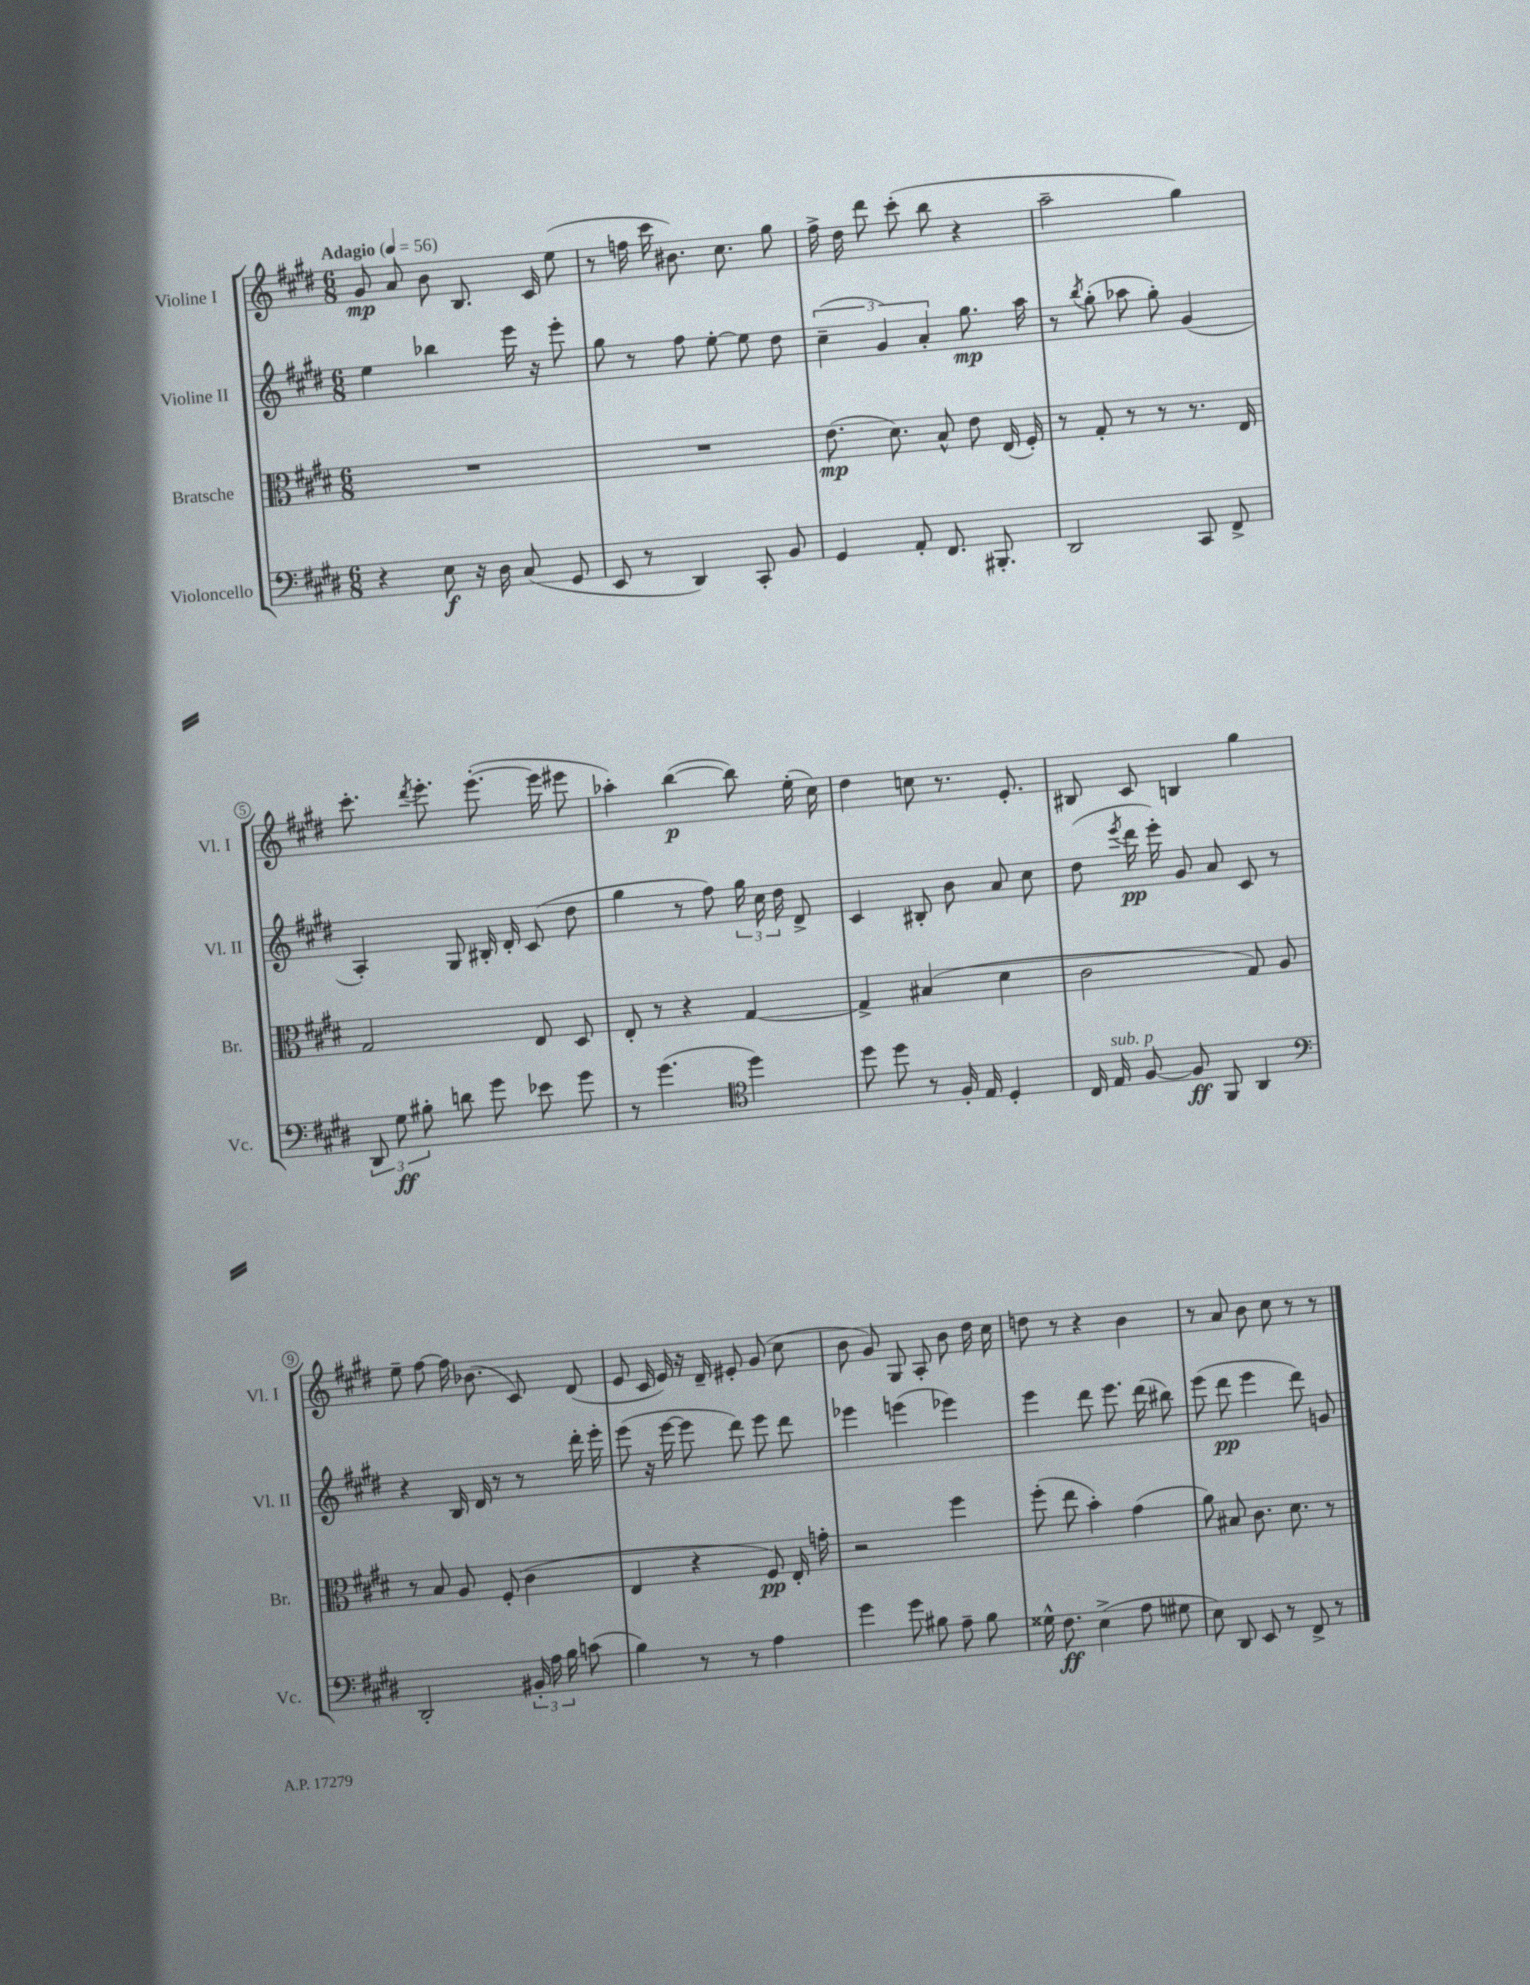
<<
\new StaffGroup <<
\new Staff = "s0" \with { instrumentName = "Violine I" shortInstrumentName = "Vl. I" } {
    \clef treble \key e \major \numericTimeSignature \time 6/8 \tempo "Adagio" 4 = 56
    \autoBeamOff gis'8\mp a'8 b'8 b8. cis'16 e''8( |
    r8 f''16 cis'''16 bis'8.) cis''8. gis''8 |
    fis''16-> dis''16 dis'''8 cis'''8-.( b''8 r4 |
    a''2-- gis''4) |
    cis'''8.-. \acciaccatura { dis'''8 } e'''8.-. e'''8.~-.( e'''16 eis'''8 |
    aes''4-.) b''4~\p( b''8) e''16-.( cis''16) |
    dis''4 c''8 r8. e'8.-. |
    bis8 cis'8 b4 gis''4 |
    e''8-- fis''8~ fis''16 bes'8.( cis'8) dis'8( |
    e'8 cis'16 e'16) r16 dis'16-- eis'8-. gis'8( cis''8 |
    b'8 gis'8) gis8 a8-. b'8 dis''16 cis''16 |
    d''8 r8 r4 b'4 |
    r8 a'8 b'8 cis''8 r8 r8 \bar "|." |
}
\new Staff = "s1" \with { instrumentName = "Violine II" shortInstrumentName = "Vl. II" } {
    \clef treble \key e \major \numericTimeSignature \time 6/8
    \autoBeamOff e''4 bes''4 e'''16 r16 e'''8-. |
    gis''8 r8 fis''8 e''8~-. e''8 dis''8 |
    \tuplet 3/2 { cis''4--( gis'4) a'4-. } gis''8.\mp a''16 |
    r8 \acciaccatura { b''8 } gis''8-.( aes''8 gis''8-.) gis'4( |
    a4-.) gis8 bis16-. dis'16-. cis'8( dis''8 |
    gis''4 r8 fis''8) \tuplet 3/2 { gis''16 cis''16 dis''16 } dis'8-> |
    cis'4 bis8-. b'8 a'8 cis''8 |
    dis''8( \acciaccatura { e'''8 } dis'''16\pp e'''16-.) gis'8 a'8 cis'8 r8 |
    r4 b16 dis'16 r8 r8 dis'''16-. e'''16-. |
    e'''8( r16 e'''16~ e'''8 dis'''8) e'''8 dis'''8 |
    ees'''4 e'''4( ees'''4) |
    e'''4 dis'''8 e'''8. dis'''16( bis''8) |
    e'''8( dis'''8\pp e'''4 dis'''8) g'8 \bar "|." |
}
\new Staff = "s2" \with { instrumentName = "Bratsche" shortInstrumentName = "Br." } {
    \clef alto \key e \major \numericTimeSignature \time 6/8
    \autoBeamOff R2. |
    R2. |
    e'8.\mp( dis'8.) b8-^ e'8 e16( fis16-.) |
    r8 gis8-. r8 r8 r8. e16 |
    gis2 e8 dis8 |
    e8-. r8 r4 gis4~ |
    gis4-> bis4( dis'4 |
    cis'2 gis8) a8 |
    r8 b8 a8 fis8-.( cis'4 |
    e4 r4 fis8\pp) e16-. g'16-. |
    r2 fis''4 |
    fis''8-.( e''8 b'4-.) gis'4( |
    a'8) bis8 cis'8. dis'8. r8 \bar "|." |
}
\new Staff = "s3" \with { instrumentName = "Violoncello" shortInstrumentName = "Vc." } {
    \clef bass \key e \major \numericTimeSignature \time 6/8
    \autoBeamOff r4 e8\f r16 dis16 cis8( gis,8 |
    e,8 r8 dis,4) cis,8-. b,8 |
    gis,4 a,8-. fis,8. bis,,8.-. |
    dis,2 cis,8 fis,8-> |
    \tuplet 3/2 { dis,8 gis8\ff bis8-. } d'8 gis'8 ees'8 gis'8 |
    r8 gis'4.( \clef tenor dis''4) |
    dis''8 dis''8 r8 fis16-. e16 dis4-. |
    cis16 e16^\markup { \italic "sub. p" } fis8~ fis8\ff fis,8 a,4 |
    \clef bass dis,2-. \tuplet 3/2 { bis,16-. a16 b16 } c'8( |
    b4) r8 r8 a4 |
    gis'4 gis'8 bis8 a8-- bis8 |
    gisis16-^ fis8.\ff e4->( a8 gis8 |
    e8) dis,8 e,8 r8 fis,8-> r8 \bar "|." |
}
>>
>>
\layout { \context { \Score \override BarNumber.stencil = #(make-stencil-circler 0.1 0.3 ly:text-interface::print) } }
